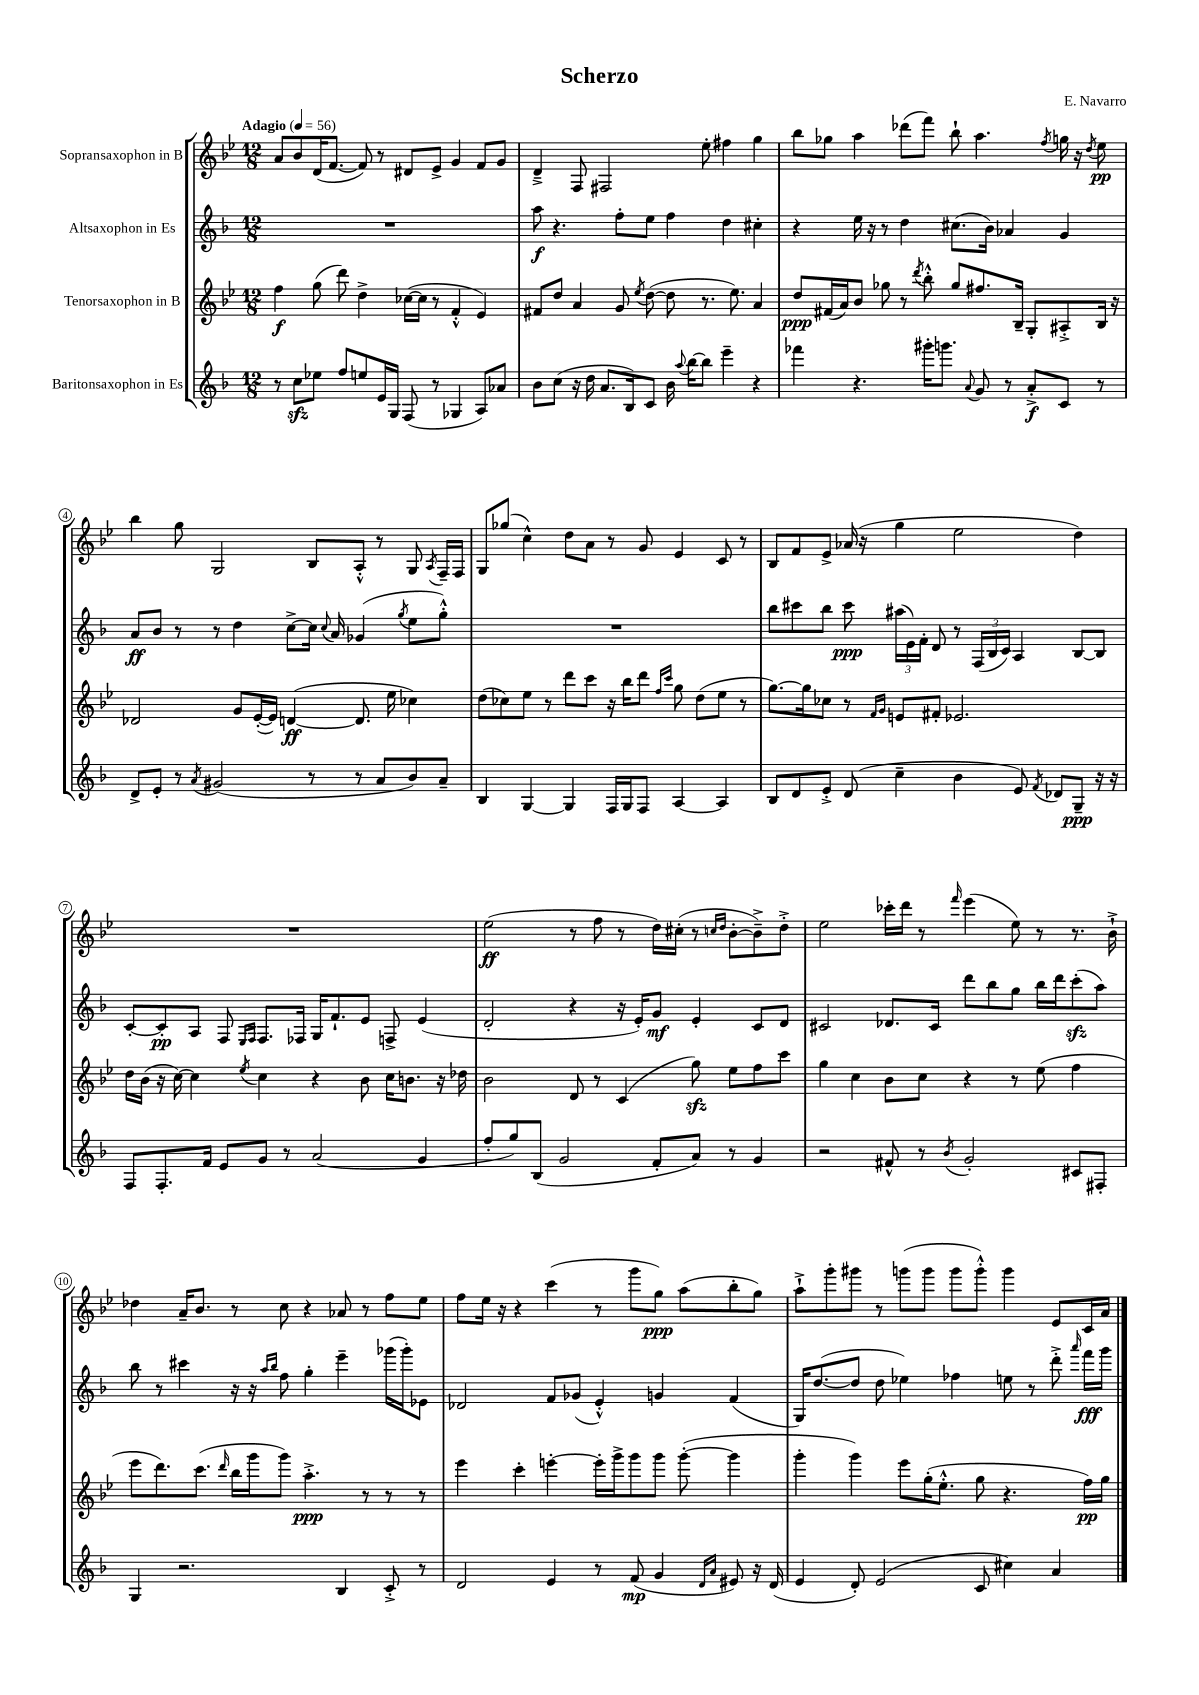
\header { title = "Scherzo" composer = "E. Navarro" }
<<
\new StaffGroup <<
\new Staff = "s0" \with { instrumentName = "Sopransaxophon in B" } {
    \clef treble \key bes \major \numericTimeSignature \time 12/8 \tempo "Adagio" 4 = 56
    \autoBeamOff a'8[ bes'8 d'16( f'8.]~ f'8) r8 dis'8[ ees'8]-> g'4 f'8[ g'8] |
    d'4---> f8 fis2 ees''8-. fis''4 g''4 |
    bes''8[ ges''8] a''4 des'''8[( f'''8]) bes''8-! a''4. \acciaccatura { f''8 } g''16 r16 \acciaccatura { d''8 } ees''8\pp |
    bes''4 g''8 g2 bes8[ a8]-.-^ r8 g8 \acciaccatura { a8 } f16[-- f16] |
    g8[ ges''8]( c''4-^) d''8[ a'8] r8 g'8 ees'4 c'8 r8 |
    bes8[ f'8 ees'8]-> aes'16( r16 g''4 ees''2 d''4) |
    R1. |
    ees''2\ff( r8 f''8 r8 d''16[) cis''16]-.( r8 \grace { c''16[ d''16] } bes'8[~-. bes'8--->) d''8]-.-> |
    ees''2 ces'''16[-. d'''16] r8 \grace { f'''16 } ees'''4( ees''8) r8 r8. bes'16-!-> |
    des''4 a'16[-- bes'8.] r8 c''8 r4 aes'8 r8 f''8[ ees''8] |
    f''8[ ees''16] r16 r4 c'''4( r8 g'''8[ g''8]\ppp) a''8[( bes''8-. g''8]) |
    a''8[-!-> g'''8-. gis'''8] r8 g'''8[( g'''8] g'''8[ g'''8]-.-^) g'''4 ees'8[ c'16 a'16] \bar "|." |
}
\new Staff = "s1" \with { instrumentName = "Altsaxophon in Es" } {
    \clef treble \key f \major \numericTimeSignature \time 12/8
    \autoBeamOff R1. |
    a''8\f r4. f''8[-. e''8] f''4 d''4 cis''4-. |
    r4 e''16 r16 r8 d''4 cis''8.[( bes'16]) aes'4 g'4 |
    a'8[\ff bes'8] r8 r8 d''4 c''8[~-> c''16] \appoggiatura { c''8 } a'16 ges'4( \acciaccatura { g''8 } e''8[ g''8]-.-^) |
    R1. |
    bes''8[ cis'''8 bes''8] cis'''8\ppp \tuplet 3/2 { ais''16[( e'16) f'16]-. } d'8 r8 \tuplet 3/2 { f16[( bes16 c'16]) } a4 bes8[~ bes8] |
    c'8[~-. c'8-.\pp a8] f8 \grace { e16[ f16] } f8.[ fes16] g16[ f'8.-! e'8] f8-> e'4( |
    d'2-. r4 r16 e'16[-.) g'8]\mf e'4-. c'8[ d'8] |
    cis'2 des'8.[ cis'16] d'''8[ bes''8 g''8] bes''16[ d'''16 c'''8-.\sfz( a''8]) |
    bes''8 r8 cis'''4 r16 r16 \grace { a''16[ bes''16] } f''8 g''4-. e'''4-- ges'''16[( ges'''16-.) ees'8] |
    des'2 f'8[ ges'8]( e'4-.-^) g'4 f'4( |
    g16[) d''8.~( d''8] d''8 ees''4) fes''4 e''8 r8 d'''8-.-> \grace { a'''16 } f'''16[\fff g'''16] \bar "|." |
}
\new Staff = "s2" \with { instrumentName = "Tenorsaxophon in B" } {
    \clef treble \key bes \major \numericTimeSignature \time 12/8
    \autoBeamOff f''4\f g''8( d'''8) d''4-> ces''16[~( ces''16] r8 f'4-.-^ ees'4) |
    fis'8[ d''8] a'4 g'8 \acciaccatura { ees''8 } d''8~( d''8 r8. ees''8.) a'4 |
    d''8[\ppp fis'16( a'16) bes'8] ges''8 r8 \acciaccatura { d'''8 } bes''8-.-^ ges''8[ fis''8. bes16]-- g8[-. ais8-.-> bes16] r16 |
    des'2 g'8[ ees'16~-.( ees'16]) d'4~\ff( d'8. ees''16 ces''4) |
    d''8[( ces''8) ees''8] r8 d'''8[ c'''8] r16 bes''16[ d'''8] \grace { f''16[ c'''16] } g''8 d''8[( ees''8] r8 |
    g''8.[~) g''16 ces''8] r8 \grace { f'16[ g'16] } e'8[ fis'8]-. ees'2. |
    d''16[ bes'16]( r16 c''16~) c''4 \acciaccatura { ees''8 } c''4 r4 bes'8 c''16[ b'8.] r16 des''16 |
    bes'2 d'8 r8 c'4( g''8\sfz) ees''8[ f''8 c'''8] |
    g''4 c''4 bes'8[ c''8] r4 r8 ees''8( f''4 |
    ees'''8[ d'''8.) c'''8.]( \grace { d'''16 } bes''16[ g'''16 g'''8]) a''4.-.->\ppp r8 r8 r8 |
    ees'''4 c'''4-. e'''4~-. e'''16[-. g'''16-> g'''8 g'''8] g'''8~-.( g'''4 |
    g'''4-. g'''4) ees'''8[ g''16-.( ees''8.]-.-^ g''8 r4. f''16[\pp) g''16] \bar "|." |
}
\new Staff = "s3" \with { instrumentName = "Baritonsaxophon in Es" } {
    \clef treble \key f \major \numericTimeSignature \time 12/8
    \autoBeamOff r8 c''8[\sfz ees''8] f''8[ e''8 e'16 g16] f8( r8 ges4 a8[) aes'8] |
    bes'8[ c''8]( r16 d''16 a'8.[ bes16) c'8] bes'16 \appoggiatura { a''8 } bes''16[~ bes''8] e'''4-- r4 |
    fes'''4 r4. gis'''16[-. g'''8.] \appoggiatura { a'8 } g'8 r8 a'8[-.->\f c'8] r8 |
    d'8[-> e'8]-. r8 \acciaccatura { a'8 } gis'2( r8 r8 a'8[ bes'8) a'8]-- |
    bes4 g4~ g4 f16[ g16 f8] a4~ a4 |
    bes8[ d'8 e'8]-.-> d'8( c''4-- bes'4 e'8) \acciaccatura { f'8 } des'8[ g8]--\ppp r16 r16 |
    f8[ f8.-. f'16] e'8[ g'8] r8 a'2( g'4 |
    f''8[-. g''8) bes8]( g'2 f'8[-. a'8]) r8 g'4 |
    r2 fis'8-^ r8 \acciaccatura { bes'8 } g'2-. cis'8[ fis8]-. |
    g4 r2. bes4 c'8-.-> r8 |
    d'2 e'4 r8 f'8\mp( g'4 \grace { d'16[ a'16] } eis'8) r16 d'16( |
    e'4 d'8-.) e'2( c'8 cis''4) a'4 \bar "|." |
}
>>
>>
\layout { \context { \Score \override BarNumber.stencil = #(make-stencil-circler 0.1 0.3 ly:text-interface::print) } }
